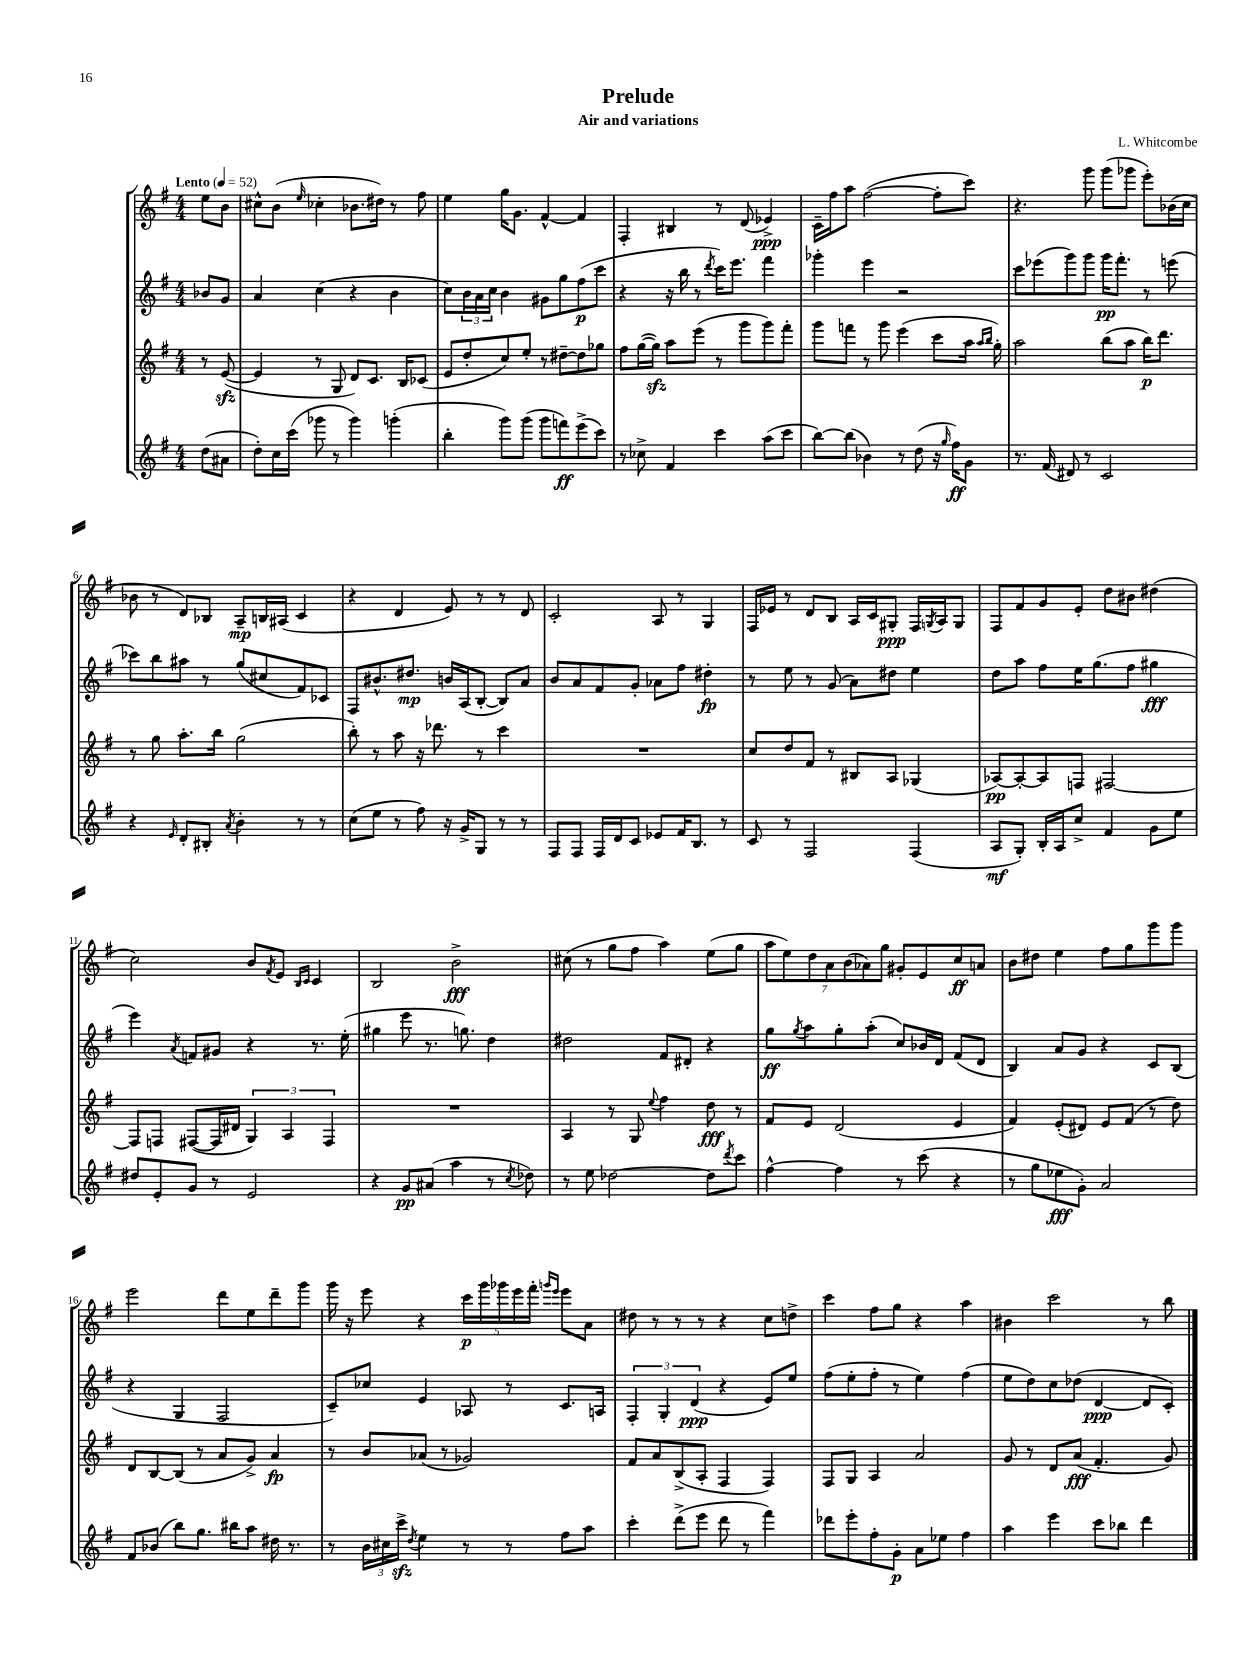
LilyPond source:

\header { title = "Prelude" composer = "L. Whitcombe" subtitle = "Air and variations" }
<<
\new StaffGroup <<
\new Staff = "s0" {
    \clef treble \key g \major \numericTimeSignature \time 4/4 \partial 4 \tempo "Lento" 4 = 52
    e''8 b'8 |
    cis''8-^ b'8( \grace { e''16 } ces''4-. bes'8. dis''16) r8 fis''8 |
    e''4 g''16 g'8. fis'4~-^ fis'4 |
    fis4-. bis4 r8 d'8( ees'4->\ppp) |
    c'16-- fis''16 a''8 fis''2~( fis''8-. c'''8) |
    r4. g'''8 g'''8( ges'''8 e'''8-.) bes'16( c''16 |
    bes'8 r8 d'8) bes8 a8--\mp b16 ais16( c'4 |
    r4 d'4 e'8) r8 r8 d'8 |
    c'2-. a8 r8 g4 |
    fis16 ees'16 r8 d'8 b8 a16 c'16 gis8-.\ppp fis16 \acciaccatura { g8 } a16 g8 |
    fis8 fis'8 g'8 e'8-. d''8 bis'8 dis''4( |
    c''2) b'8 \acciaccatura { fis'8 } e'8 \grace { b16 c'16 } c'4 |
    b2 b'2->\fff |
    cis''8( r8 g''8 fis''8 a''4) e''8( g''8 |
    \tuplet 7/4 { a''8 e''8) d''8 a'8 b'8( aes'8) g''8 } gis'8-. e'8 c''8\ff a'8 |
    b'8 dis''8 e''4 fis''8 g''8 g'''8 g'''8 |
    e'''2 d'''8 e''8 d'''8-- g'''8 |
    g'''16 r16 e'''8 r4 \tuplet 5/4 { c'''16\p g'''16 ges'''16 e'''16 fis'''16-. } \grace { g'''16 e'''16 } e'''8 a'8 |
    dis''8 r8 r8 r8 r4 c''8 d''8-> |
    c'''4 fis''8 g''8 r4 a''4 |
    bis'4 c'''2 r8 b''8 \bar "|." |
}
\new Staff = "s1" {
    \clef treble \key g \major \numericTimeSignature \time 4/4 \partial 4
    bes'8 g'8 |
    a'4 c''4( r4 b'4 |
    c''8) \tuplet 3/2 { b'16 a'16 c''16 } b'4 gis'8 g''8 fis''8\p( c'''8 |
    r4 r16 b''16 r8 \acciaccatura { d'''8 } c'''16) e'''8. fis'''4 |
    ges'''4-. e'''4 r2 |
    c'''8 ees'''8( g'''8) g'''8 g'''16\pp fis'''8.-. r8 e'''8( |
    ces'''8) b''8 ais''8 r8 g''8( cis''8 fis'8) ces'8 |
    fis8 bis'8.-^ dis''8.\mp b'16 a16( b8~-. b8) a'8 |
    b'8 a'8 fis'8 g'8-. aes'8 fis''8 dis''4-.\fp |
    r8 e''8 r8 g'8( a'8) dis''8 e''4 |
    d''8 a''8 fis''8 e''16 g''8.( fis''8 gis''4\fff |
    e'''4) \acciaccatura { a'8 } f'8 gis'8 r4 r8. e''16-.( |
    gis''4 e'''8 r8. g''8.) d''4 |
    dis''2 fis'8 dis'8-. r4 |
    g''8\ff \acciaccatura { g''8 } a''8 g''8-. a''8-.( c''8) bes'16 d'16 fis'8( d'8 |
    b4) a'8 g'8 r4 c'8 b8( |
    r4 g4 fis2 |
    c'8--) ces''8 e'4 aes8 r8 c'8. a16 |
    \tuplet 3/2 { fis4-. g4-. d'4\ppp( } r4 e'8) e''8 |
    fis''8( e''8-. fis''8-. r8 e''4) fis''4( |
    e''8 d''8) c''8 des''8( d'4~\ppp d'8 c'8-.) \bar "|." |
}
\new Staff = "s2" {
    \clef treble \key g \major \numericTimeSignature \time 4/4 \partial 4
    r8 e'8~\sfz( |
    e'4 r8 g8 d'8) c'8. b16 ces'8( |
    e'8 d''8-. c''8) e''8-. r8 dis''8~-- dis''8 ges''8 |
    fis''8 g''16~( g''16\sfz) a''8 e'''8( r8 g'''8 g'''8) fis'''8-. |
    g'''8 f'''8 r8 g'''8 e'''4( c'''8 a''16 \grace { a''16 b''16 } g''16-.) |
    a''2 b''8( a''8 b''16\p) d'''8. |
    r8 g''8 a''8.-. b''16 g''2( |
    b''8-.) r8 a''8 r16 des'''8. r8 c'''4 |
    R1 |
    c''8 d''8 fis'8 r8 bis8 a8 ges4( |
    aes8~\pp) aes8~-. aes8 f8 fis2~ |
    fis8 f8 fis8~( fis16 dis'16 \tuplet 3/2 { g4) a4 fis4 } |
    R1 |
    a4 r8 g8 \appoggiatura { e''8 } fis''4 d''8\fff r8 |
    fis'8 e'8 d'2( e'4 |
    fis'4) e'8-.( dis'8) e'8 fis'8( r8 d''8) |
    d'8 b8~ b8( r8 a'8 g'8->) a'4\fp |
    r8 b'8 aes'8( r8 ges'2) |
    fis'8 a'8 b8->( a8-. fis4 fis4) |
    fis8 g8 a4 a'2 |
    g'8 r8 d'8 a'8\fff( fis'4.-. g'8) \bar "|." |
}
\new Staff = "s3" {
    \clef treble \key g \major \numericTimeSignature \time 4/4 \partial 4
    d''8( ais'8 |
    d''8-.) c''16 c'''16( ges'''8 r8 ges'''4) g'''4-.( |
    b''4-. g'''8) g'''8( g'''8 f'''8\ff) e'''8->( c'''8) |
    r8 ces''8-> fis'4 c'''4 a''8( c'''8 |
    b''8~) b''8( bes'4) r8 d''8( r16 \grace { g''16 } fis''16\ff) g'8 |
    r8. fis'16( dis'8) r8 c'2 |
    r4 \grace { e'16 } d'8-. bis8-. \acciaccatura { a'8 } b'4-. r8 r8 |
    c''8( e''8 r8 fis''8) r16 g'16-> g8 r8 r8 |
    fis8 fis8 fis16 d'16 c'8 ees'8 fis'16 b8. r8 |
    c'8 r8 fis2 fis4( |
    a8\mf g8-.) b16-. a16 c''8-> fis'4 g'8 e''8 |
    dis''8 e'8-. g'8 r8 e'2 |
    r4 g'8\pp ais'8( a''4 r8 \acciaccatura { c''8 } des''8) |
    r8 e''8 des''2~ des''8 \acciaccatura { d'''8 } c'''8 |
    fis''4~-^ fis''4 r8 c'''8( r4 |
    r8 g''8 ees''8\fff g'8-.) a'2 |
    fis'8 bes'8( b''8) g''8. bis''16 a''8 dis''16 r8. |
    r8 \tuplet 3/2 { b'16 cis''16 c'''16->\sfz } \acciaccatura { d''8 } e''4 r8 r8 fis''8 a''8 |
    c'''4-. d'''8->( e'''8 d'''8 r8 fis'''4) |
    des'''8 e'''8-. fis''8-. g'8-.\p a'8 ees''8 fis''4 |
    a''4 e'''4 c'''8 bes''8 d'''4 \bar "|." |
}
>>
>>
